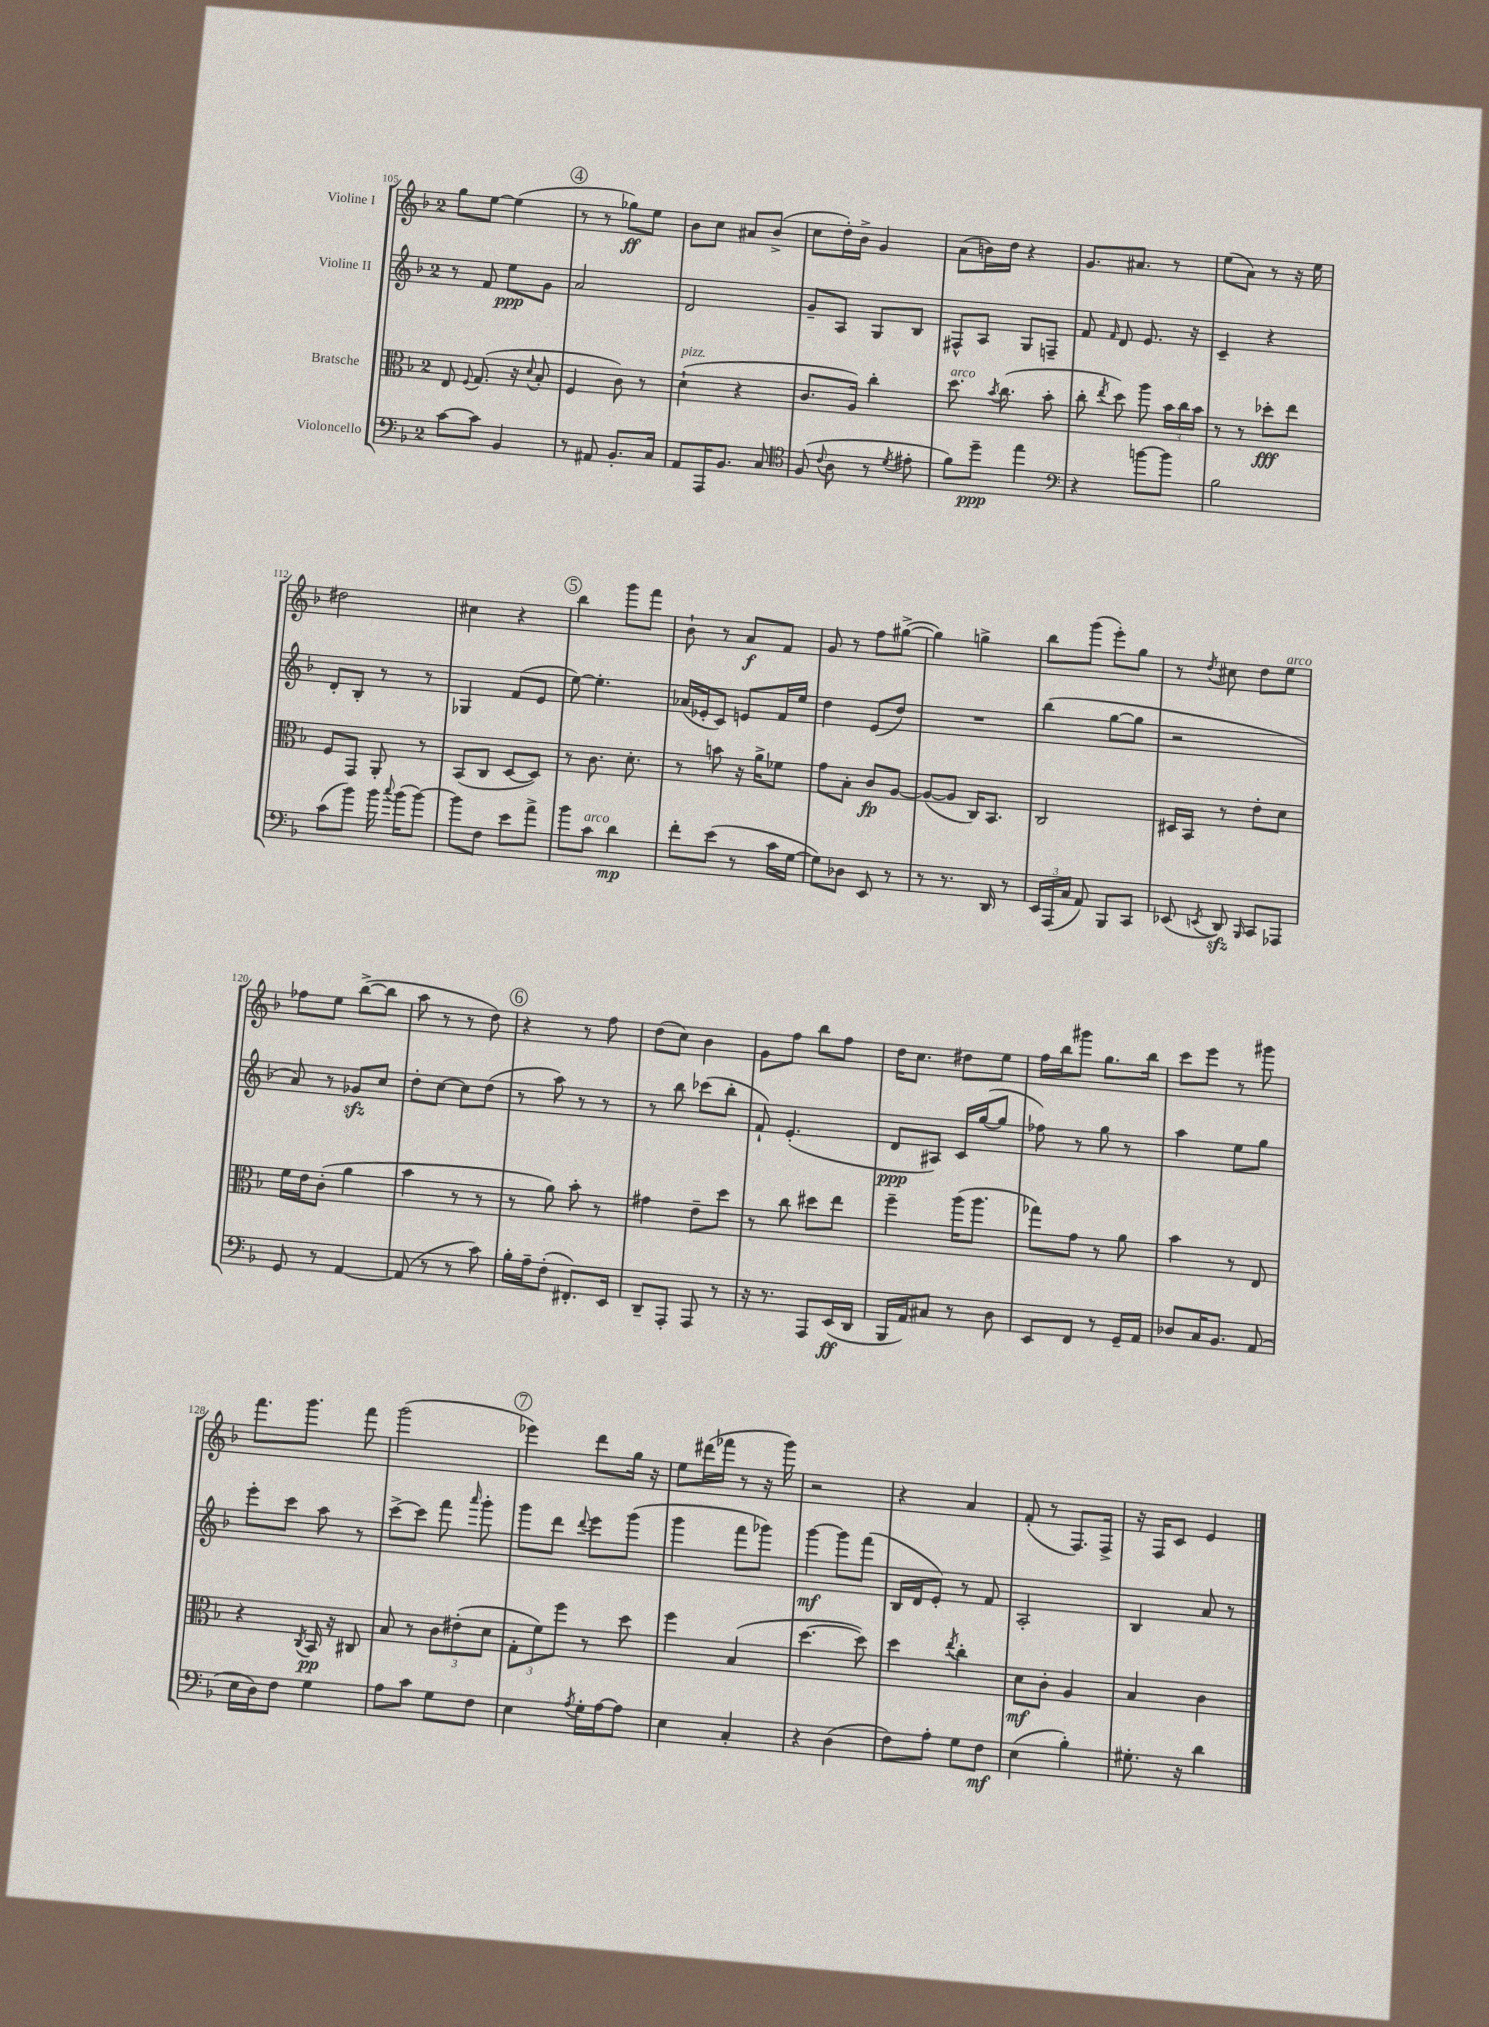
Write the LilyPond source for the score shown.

<<
\new StaffGroup <<
\new Staff = "s0" \with { instrumentName = "Violine I" } {
    \clef treble \key f \major \once \override Staff.TimeSignature.style = #'single-digit \time 2/4
    \autoBeamOff g''8[ e''8]~ e''4( |
    \mark \markup { \circle "4" } r8 r8 ges''8[\ff) e''8] |
    bes'8[ c''8] ais'8[ bes'8]->( |
    c''8[ d''16-.) bes'16]-> g'4 |
    a'8[( b'16) d''16] r4 |
    g'8.[ ais'8.] r8 |
    e''8[( a'8]) r8 r16 e''16 |
    dis''2 |
    cis''4 r4 |
    \mark \markup { \circle "5" } bes''4 g'''8[ f'''8] |
    bes'8-! r8 a'8[\f f'8] |
    g'8 r8 f''8[ gis''8]~->( |
    gis''4) g''4-> |
    bes''8[ g'''8]( e'''8[-.) g''8] |
    r8 \acciaccatura { d''8 } cis''8 d''8[ e''8]^\markup { \italic "arco" } |
    fes''8[ e''8] bes''8[~->( bes''8] |
    a''8 r8 r8 d''8) |
    \mark \markup { \circle "6" } r4 r8 f''8 |
    d''8[( c''8]) bes'4 |
    g'8[ f''8] bes''8[ f''8] |
    d''16[ c''8.] dis''8[ e''8] |
    f''16[ bes''16 gis'''8] g''8.[ bes''16] |
    c'''8[ e'''8] r8 gis'''8 |
    f'''8.[ g'''8.] f'''8 |
    g'''2( |
    \mark \markup { \circle "7" } ees'''4) d'''8[ g''16] r16 |
    e''8[ dis'''16( fes'''16] r8 r16 g'''16) |
    r2 |
    r4 a'4 |
    f'8-.( r8 f8.[) f16]-> |
    r16 f16[ c'8] e'4 \bar "|." |
}
\new Staff = "s1" \with { instrumentName = "Violine II" } {
    \clef treble \key f \major \once \override Staff.TimeSignature.style = #'single-digit \time 2/4
    \autoBeamOff r8 f'8 e''8[\ppp g'8] |
    \mark \markup { \circle "4" } a'2 |
    d'2 |
    g'8[-- a8] g8[ bes8] |
    fis8[-^ a8] g8[ f8]-- |
    f'8 \grace { f'16 } d'8 e'8. r16 |
    c'4-- r4 |
    d'8[-. bes8]-. r8 r8 |
    ges4 f'8[( e'8] |
    \mark \markup { \circle "5" } e''8~) e''4.-. |
    aes'16[( ees'16-. c'8]) e'8[ f'16 e''16] |
    d''4 e'8[( d''8]) |
    R2 |
    bes''4( g''8[~ g''8] |
    r2 |
    a'8) r8 ges'8[\sfz c''8] |
    d''8[-. c''8]~ c''8[ d''8]( |
    \mark \markup { \circle "6" } r8 a''8) r8 r8 |
    r8 bes''8 ces'''8[( bes''8]-. |
    f'8-!) e'4.-.( |
    d'8[\ppp ais8]) c'16[ g''16~( g''8] |
    fes''8) r8 g''8 r8 |
    a''4 e''8[ g''8] |
    e'''8[-. c'''8] a''8 r8 |
    c'''8[~-> c'''8] f'''8 \grace { a'''16 } g'''8-. |
    \mark \markup { \circle "7" } g'''8[ d'''8] \appoggiatura { d'''8 } e'''8[ g'''8]( |
    g'''4 f'''8[ ges'''8]) |
    g'''4~\mf g'''8[ f'''8]( |
    bes16[ d'16 e'8]-.) r8 f'8 |
    a2-. |
    bes4 a'8 r8 \bar "|." |
}
\new Staff = "s2" \with { instrumentName = "Bratsche" } {
    \clef alto \key f \major \once \override Staff.TimeSignature.style = #'single-digit \time 2/4
    \autoBeamOff e8 \appoggiatura { f8 } g8.( r16 \appoggiatura { d'8 } bes8-. |
    \mark \markup { \circle "4" } f4 c'8) r8 |
    d'4-!^\markup { \italic "pizz." }( r4 |
    c'8.[ a16]) c''4-. |
    d''8.^\markup { \italic "arco" } \acciaccatura { bes'8 } c''8.( bes'8-. |
    c''8-. \acciaccatura { e''8 } d''8) a''8 \tuplet 3/2 { bes'16[ c''16 bes'16] } |
    r8 r8 des''8[-.\fff e''8] |
    f8[ g,8] a,8-. r8 |
    bes,8[( c8] d8[~ d8]) |
    \mark \markup { \circle "5" } r8 c'8. d'8.-. |
    r8 b'8 r16 a'16[-> fes'8] |
    g'8[ bes8]-. c'8[\fp a8]~ |
    a8[~( a8] c16[) bes,8.] |
    c2 |
    dis16[ bes,16] r8 e'8[-. d'8] |
    f'16[ e'16 c'8]-.( a'4 |
    bes'4 r8 r8 |
    \mark \markup { \circle "6" } r8 a'8) bes'8-. r8 |
    gis'4 e'8[-- d''8] |
    r8 c''8 dis''8[ e''8] |
    f''4-- a''16[( a''8.] |
    ges''8[) g'8] r8 a'8 |
    bes'4 r8 e8 |
    r4 \acciaccatura { c8 } bes,16\pp r16 cis8 |
    bes8 r8 \tuplet 3/2 { c'8[ eis'8-.( d'8] } |
    \mark \markup { \circle "7" } \tuplet 3/2 { g8[-. f'8) f''8] } r8 d''8 |
    f''4 bes4( |
    d''4.~ d''8) |
    d''4 \acciaccatura { e''8 } c''4-. |
    d'8[\mf c'8]-. a4 |
    bes4 c'4 \bar "|." |
}
\new Staff = "s3" \with { instrumentName = "Violoncello" } {
    \clef bass \key f \major \once \override Staff.TimeSignature.style = #'single-digit \time 2/4
    \autoBeamOff c'8[~ c'8] bes,4 |
    \mark \markup { \circle "4" } r8 ais,8 bes,8.[-. c16] |
    a,8[ a,,16 bes,8.] c8 |
    \clef tenor f8( \appoggiatura { c'8 } a8 r8 \acciaccatura { d'8 } eis'8-. |
    f'8[) d''8]--\ppp e''4 |
    \clef bass r4 b'8[~ b'8] |
    bes2 |
    c'8[( bes'8]) bes'16 \appoggiatura { c''8 } bes'16[( bes'8]~) |
    bes'8[ f8] e'8[ a'8]-> |
    \mark \markup { \circle "5" } bes'8[ c'8]^\markup { \italic "arco" } d'4\mp |
    f'8[-. e'8]( r8 c'16[ g16]~ |
    g8[) des8] e,8 r8 |
    r8 r8. d,16 r8 |
    \tuplet 3/2 { e,16[ a,,16( c16] } a,8) bes,,8[ c,8] |
    ees,8( \acciaccatura { e,8 } d,8\sfz) \grace { bes,,16 } c,8[ aes,,8] |
    g,8 r8 a,4~ |
    a,8( r8 r8 c'8) |
    \mark \markup { \circle "6" } bes16[-. a16-- f8]-.( fis,8.[-.) e,16] |
    d,8[-- a,,8]-. a,,8 r8 |
    r16 r8. a,,8[ e,16\ff( d,16] |
    bes,,16[ a,16) cis8] r8 d8 |
    e,8[ f,8] r8 g,16[-- a,16] |
    des8[ c16 bes,8.] a,8( |
    e16[ d16) f8] g4 |
    a8[ c'8] g8[ f8] |
    \mark \markup { \circle "7" } e4 \acciaccatura { a8 } g16[-. a16~ a8] |
    e4 c4-. |
    r4 d4( |
    f8[) a8]-. g8[ f8]\mf |
    e4( bes4-.) |
    gis8.-. r16 d'4 \bar "|." |
}
>>
>>
\layout { \context { \Score currentBarNumber = #105 } }
